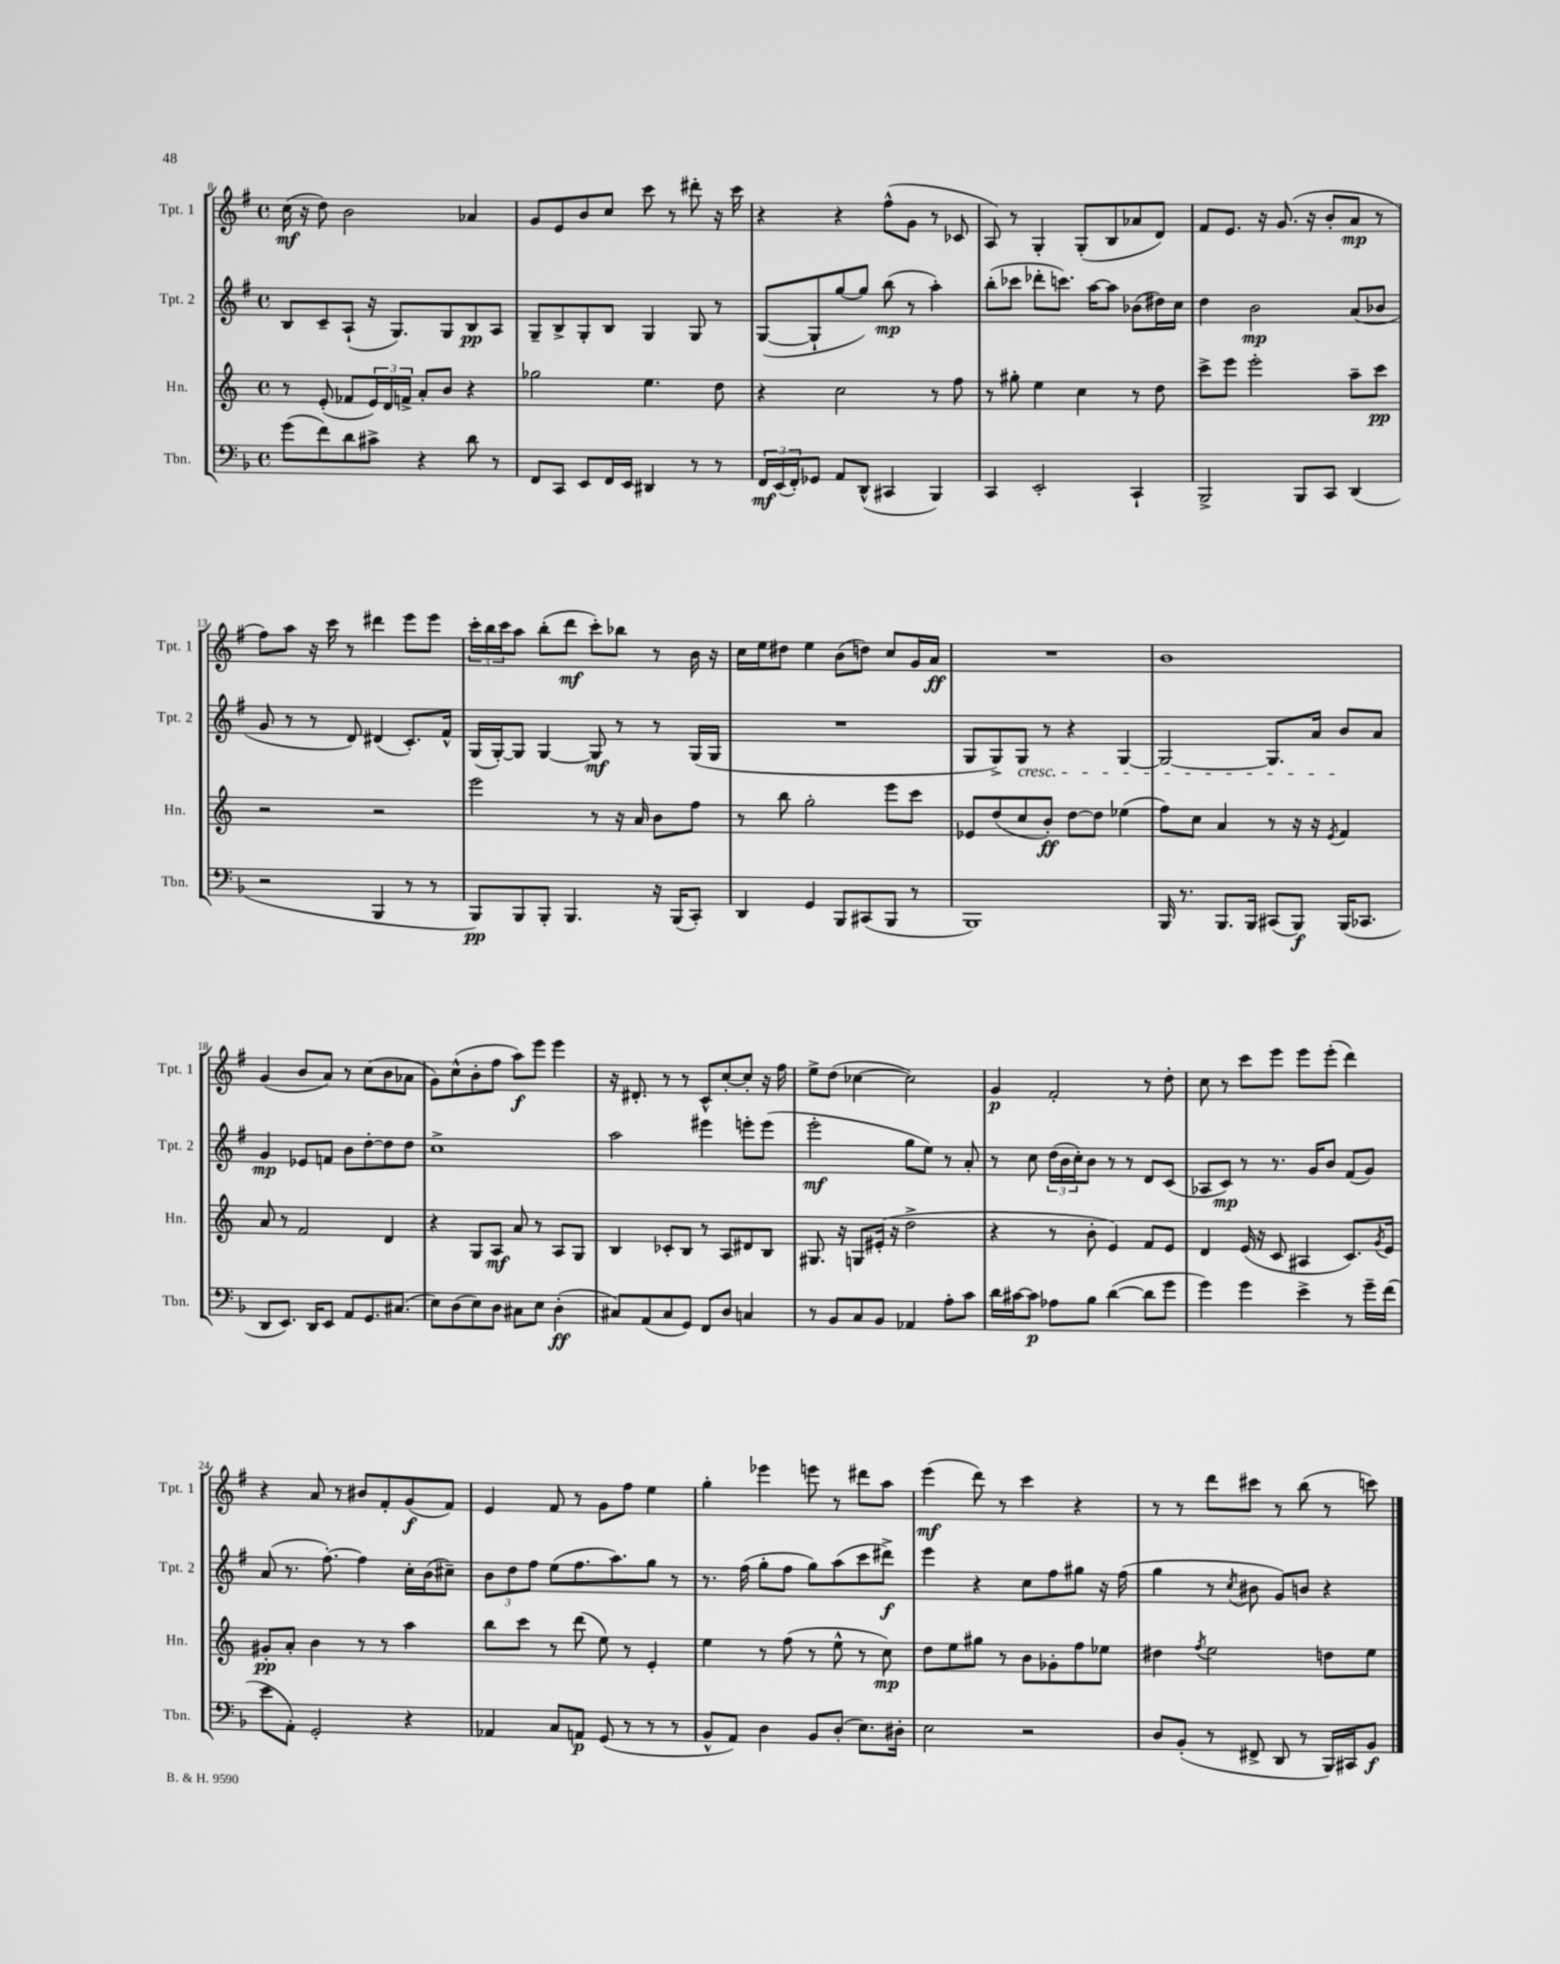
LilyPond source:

<<
\new StaffGroup <<
\new Staff = "s0" \with { instrumentName = "Tpt. 1" shortInstrumentName = "Tpt. 1" } {
    \clef treble \key g \major \defaultTimeSignature \time 4/4
    c''16\mf( r16 d''8) b'2 aes'4 |
    g'8 e'8 b'8 c''8 c'''8 r8 dis'''8-. r16 c'''16 |
    r4 r4 fis''8-^( g'8 r8 ces'8 |
    a8) r8 g4-. g8-.( b8 aes'8 d'8) |
    fis'8 e'8. r16 g'8.( r16 b'8-. a'8\mp r8 |
    fis''8) a''8 r16 c'''16 r8 dis'''4 e'''8 e'''8 |
    \tuplet 3/2 { c'''16-. b''16 c'''16 } a''8 b''8-.( d'''8\mf c'''8-.) bes''8 r8 b'16 r16 |
    c''16 e''16 dis''8 e''4 b'8( d''8) c''8 g'16 a'16\ff |
    R1 |
    b'1 |
    g'4( b'8 a'8) r8 c''8( b'8 aes'8 |
    g'8) c''8-^( b'8-. fis''8 a''8\f) e'''8 e'''4 |
    r16 dis'8.-. r8 r8 c'8-^ c''8~-. c''8-. r16 fis''16 |
    e''8-> d''8( ces''4~ ces''2) |
    g'4\p fis'2-. r8 d''8-. |
    c''8 r8 c'''8 e'''8 e'''8 e'''8-.( d'''4) |
    r4 a'8 r8 bis'8 fis'8-. g'8\f( fis'8) |
    e'4 fis'8 r8 g'8 fis''8 e''4 |
    g''4-. ees'''4 e'''8 r8 dis'''8 a''8 |
    e'''4\mf( d'''8) r8 c'''4 r4 |
    r8 r8 d'''8 cis'''8 r8 b''8( r8 c'''8) \bar "|." |
}
\new Staff = "s1" \with { instrumentName = "Tpt. 2" shortInstrumentName = "Tpt. 2" } {
    \clef treble \key g \major \defaultTimeSignature \time 4/4
    b8 c'8-- a8-!( r16 g8.) g8 b8\pp a8 |
    g8-- b8-> g8-. b8 g4 g8 r8 |
    g8~( g8-! g''8~ g''8) b''8\mp( r8 a''4-.) |
    b''8-.( ces'''8 des'''8-. c'''8.) a''16~ a''8 bes'8( dis''16) c''16 |
    d''4 b'2\mp a'8( bes'8 |
    g'8 r8 r8 d'8) dis'4( c'8.-.) fis'16-^ |
    g16( g16~-.) g8 g4~ g8\mf r8 r8 g16( g16 |
    R1 |
    g8 g8->) g8\cresc r8 r4 g4~ |
    g2~ g8. a'16 b'8\! a'8 |
    g'4\mp ees'8 f'8 b'8 d''8~-. d''8 d''8 |
    c''1-> |
    a''2 eis'''4 e'''8-. e'''8( |
    e'''2-.\mf g''8 e''8) r8 a'8-. |
    r8 c''8 \tuplet 3/2 { d''16( b'16 c''16-.) } b'8 r8 r8 d'8 c'8( |
    aes8 c'8\mp) r8 r8. g'16 b'8 fis'8( g'8) |
    a'8( r8. fis''8.~-.) fis''4 c''16-. b'16( cis''8--) |
    \tuplet 3/2 { b'8 d''8 fis''8 } e''8( fis''8. a''8.) g''8 r8 |
    r8. fis''16( g''8-. fis''8 g''8) a''8( c'''8 dis'''8->\f) |
    e'''4 r4 c''8 fis''8 gis''8 r16 fis''16( |
    g''4 r8 \acciaccatura { c''8 } bis'8 g'8) b'8 r4 \bar "|." |
}
\new Staff = "s2" \with { instrumentName = "Hn." shortInstrumentName = "Hn." } {
    \clef treble \key c \major \defaultTimeSignature \time 4/4
    r8 e'8-.( fes'8 \tuplet 3/2 { e'16) d'16 f'16-> } a'8-. b'8 r4 |
    ges''2 e''4. d''8 |
    r4 c''2 r8 f''8 |
    r8 gis''8-. e''4 c''4 r8 d''8 |
    c'''8-> e'''8 e'''2-. a''8-- c'''8\pp |
    r2 r2 |
    e'''2 r8 r16 a'16 b'8 f''8 |
    r8 b''8 g''2-. e'''8 c'''8 |
    ees'8 d''8( c''8 b'8-.\ff) d''8~ d''8 ees''4( |
    f''8) c''8 a'4 r8 r16 r16 \acciaccatura { e'8 } f'4 |
    a'8 r8 f'2 d'4 |
    r4 g8 a8\mf a'8 r8 a8 g8 |
    b4 ces'8-. b8 r8 a8 dis'8 b8 |
    gis8. r16 g8 eis'16-.( r16 d''2-> |
    r4 r8 b'8-. e'4) f'8 e'8 |
    d'4 e'16( r16 c'8 ais4 c'8.) \acciaccatura { g'8 } e'16 |
    gis'8-.\pp a'8-. b'4 r8 r8 a''4 |
    b''8 c'''8 r8 d'''8( e''8) r8 e'4-. |
    e''4 r8 f''8( r8 e''8-^ r8 c''8\mp) |
    d''8 e''8 gis''8 r8 b'8 ges'8-. f''8 ees''8 |
    dis''4 \acciaccatura { f''8 } e''2 d''8 e''8 \bar "|." |
}
\new Staff = "s3" \with { instrumentName = "Tbn." shortInstrumentName = "Tbn." } {
    \clef bass \key f \major \defaultTimeSignature \time 4/4
    g'8( f'8) d'8 cis'8-> r4 d'8 r8 |
    f,8 c,8 e,8 f,16 e,16 dis,4 r8 r8 |
    \tuplet 3/2 { f,16\mf e,16( f,16-.) } ges,8 a,8 d,8-^( cis,4 bes,,4) |
    c,4 e,2-. c,4-! |
    bes,,2-> bes,,8 c,8 d,4( |
    r2 bes,,4 r8 r8 |
    bes,,8\pp) bes,,8 bes,,8-. bes,,4. r16 bes,,16( c,8-.) |
    d,4 g,4 bes,,8 cis,8( bes,,8 r8 |
    bes,,1) |
    bes,,16 r8. bes,,8. bes,,16 cis,8( bes,,8\f) bes,,16( ces,8. |
    d,8 e,8.) d,16 e,8 a,8 g,8. cis8.( |
    e8) d8( e8) d8 cis8 e8 d4-.\ff( |
    cis8) a,8( cis8 g,8) f,8 d8 c4 |
    r8 bes,8 c8 bes,8 aes,4 a8-. c'8 |
    d'16 cis'16~ cis'8\p aes8 bes8 d'4~( d'8 g'8 |
    g'4) g'4 e'4-> r8 g'16-- f'16( |
    e'8 a,8-.) g,2-. r4 |
    aes,4 c8 a,8\p g,8( r8 r8 r8 |
    bes,8-^ a,8) d4 bes,8 d8-.( e8.) dis16-. |
    e2 r2 |
    d8 bes,8-.( r8 fis,8-> d,8 r8 bes,,16) cis,16 bes,8\f \bar "|." |
}
>>
>>
\layout { \context { \Score currentBarNumber = #8 } }
